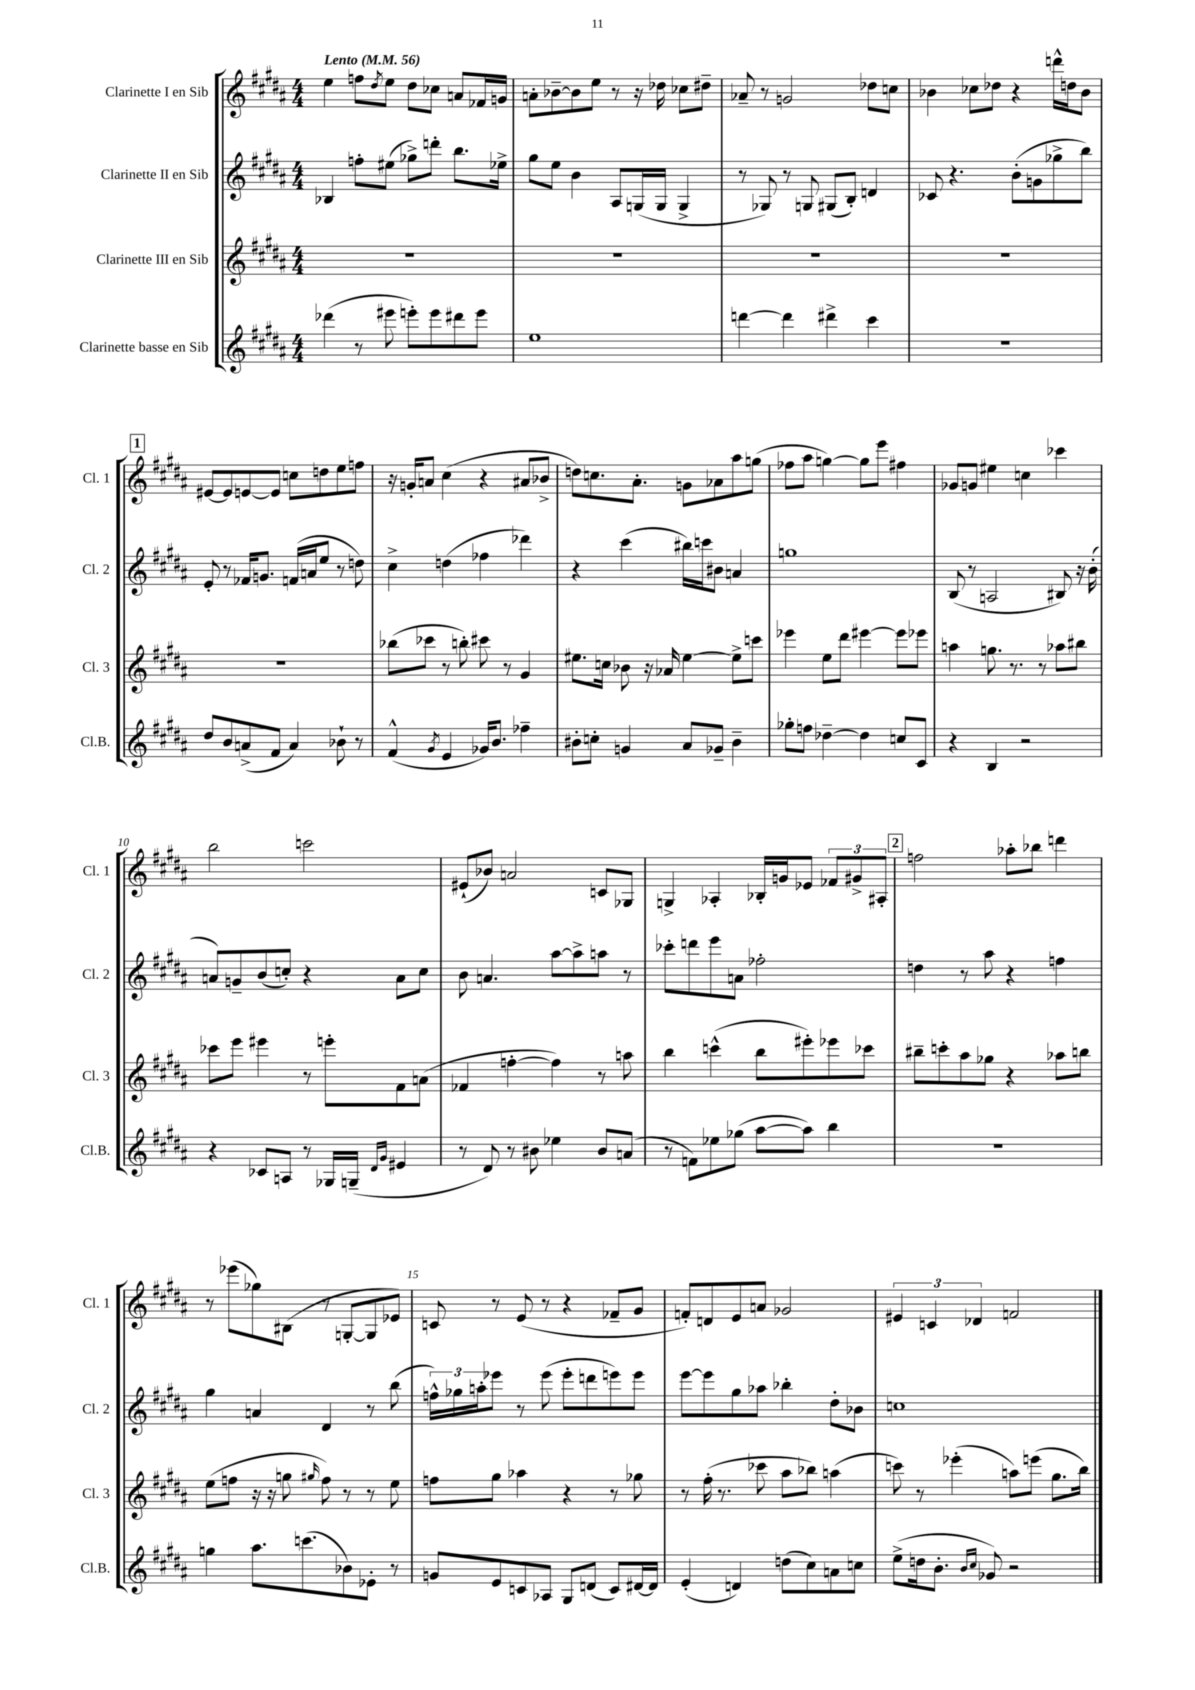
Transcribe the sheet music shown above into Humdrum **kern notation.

**kern	**kern	**kern	**kern
*part4	*part3	*part2	*part1
*staff4	*staff3	*staff2	*staff1
*I"Clarinette basse en Sib	*I"Clarinette III en Sib	*I"Clarinette II en Sib	*I"Clarinette I en Sib
*I'Cl.B.	*I'Cl. 3	*I'Cl. 2	*I'Cl. 1
*clefG2	*clefG2	*clefG2	*clefG2
*k[f#c#g#d#a#]	*k[f#c#g#d#a#]	*k[f#c#g#d#a#]	*k[f#c#g#d#a#]
*M4/4	*M4/4	*M4/4	*M4/4
*MM56	*MM56	*MM56	*MM56
=1	=1	=1	=1
!	!	!	!LO:TX:a:B:t=Lento
(4ddd-X\	1r	4B-X/	4ee\
8r	.	8ffn'\L	8ffn\L
.	.	.	8qdd#/
8eee#X\	.	(8ee#X\J	8ee\J
8eeen'\L)	.	8gg-X^\L)	8dd#\L
8eee\	.	8dddn'\J	8cc-X\J
8ddd#X\	.	8.bb\L	8an/L
8eee\J	.	.	16f-X/L
.	.	16ee-X^\Jk	16gn/JJ
=2	=2	=2	=2
1ee	1r	8gg#\L	8an'\L
.	.	8ee\J	[8b-X~\
.	.	4b\	8b-\]
.	.	.	8ee\J
.	.	8A#/L	8r
.	.	(16Gn/L	16r
.	.	16G/JJ	16dd-X\
.	.	4G^/	8cc-X\L
.	.	.	8dd#X~\J
=3	=3	=3	=3
[4dddn\	1r	8r	8a-X~/
.	.	8G-X/)	8r
4ddd\]	.	8r	2gn/
.	.	8Gn/	.
4ddd#X^\	.	(8G#X/L	.
.	.	8B'/J)	.
4ccc#\	.	4dn/	8dd-X\L
.	.	.	8ccn\J
=4	=4	=4	=4
1r	1r	8c-X/	4b-X\
.	.	4.r	.
.	.	.	8cc-X\L
.	.	.	8dd-X\J
.	.	(8b'\L	4r
.	.	8gn\	.
.	.	8gg-X^\	16dddn^^\LL
.	.	.	16ddn\J
.	.	8bb\J)	8b-\J
!!LO:LB:g=z
!!LO:REH:place=s1:t=1
=5	=5	=5	=5
8dd#/L	1r	8e'/	[8e#X/L
8b/	.	8r	8e#/]
(8an^/	.	16f-X/KL	[8en/
.	.	8.gn/J	.
8f#/J	.	.	8e/J]
4a/)	.	(16fn/LL	8ccn\L
.	.	16an/J	.
.	.	8ee/J	8ddn\
8b-X`\	.	8r	8ee\
8r	.	8ddn\)	8ffn\J
=6	=6	=6	=6
(4f#^^/	(8bb-X\L	4cc#^\	16r
.	.	.	16gn'/KL
.	8ccc-X\J	.	8an/J
8qg#/	.	.	.
4e/	8r	(4ddn\	(4cc#\
.	8bbn'\)	.	.
16g-X/KL)	8ccc#X\	4ff-X\	4r
8.b/J	.	.	.
.	8r	.	.
4ff-X~\	4g#/	4ddd-X\)	8a#X/L
.	.	.	8b-X^/J
=7	=7	=7	=7
8b#X'\L	8.ee#X\L	4r	8ddn\L)
8ccn'\J	.	.	8.ccn\
.	16ccn\Jk	.	.
4gn/	8b-X\	(4ccc#\	.
.	.	.	8.a#'\J
.	16r	.	.
.	16a-X/	.	.
8a#/L	[4ee#\	16bb#X\LL)	8gn\L
.	.	16cccn\J	.
8g-X~/J	.	8b#X\J	8a-X\
4b#~\	8ee#^\L]	4an/	8aa#\
.	8cccn\J	.	(8ggn\J
=8	=8	=8	=8
8gg-X'\L	4eee-X\	1ggn	8ff-X\L
8ffn\J	.	.	8aa#\J
[4dd-X~\	8ee\L	.	[4ggn\)
.	8ddd#\J	.	.
4dd-\]	[4eee#X\	.	8gg\L]
.	.	.	8eee\J
8ccn/L	8eee#\L]	.	4ff#X\
8c#/J	8eee-X\J	.	.
=9	=9	=9	=9
4r	4aan\	(8B/	8g-X/L
.	.	8r	8gn/J
4B/	8.ggn\	2An/	4ee#X\
.	8.r	.	.
2r	.	.	4ccn\
.	8r	.	.
.	8aa-X\L	8B#X/)	4ccc-X\
.	8bb#X\J	16r	.
.	.	(16b'\	.
!!LO:LB:g=z
=10	=10	=10	=10
4r	8ccc-X\L	8an/L)	2bb\
.	8eee\J	8gn~/	.
8c-X/L	4eee#X\	(8b/	.
8An/J	.	8ccn'/J)	.
8r	8r	4r	2cccn\
16G-X/LL	8eeen'\L	.	.
(16Gn~/JJ	.	.	.
16qqd#/LL	.	.	.
16qqg#/JJ	.	.	.
4e#X/	8f#\	8a\L	.
.	(8an\J	8cc\J	.
=11	=11	=11	=11
8r	4f-X/	8b\	(8e#X`/L
8d#/)	.	4.an/	8b-X/J)
8r	[4ffn'\	.	2an/
8b#X\	.	.	.
4ee-X\	4ff\])	[8aa#\L	.
.	.	8aa#^\]	.
8b#/L	8r	8aan\J	8cn/L
(8an/J	8aan\	8r	8G-X/J
=12	=12	=12	=12
8r	4bb\	8ccc-X'\L	4Gn^/
8fn\L)	.	8dddn\	.
8ee-X\	(4cccn^^\	8eee\	4A-X'/
(8gg-X\J	.	8an\J	.
[8aa#\L	8bb\L	2ff-X'\	16B-X'/LL
.	.	.	16gn/J
8aa#\J])	8eee#X'\)	.	8e-X/J
4bb\	8eee-X\	.	12f-X/L
.	.	.	12g#X^/
.	8ccc-X\J	.	.
.	.	.	12A#X'/J
!!LO:REH:place=s1:t=2
=13	=13	=13	=13
1r	8bb#X~\L	4ddn\	2ffn\
.	8cccn'\	.	.
.	8aa#\	8r	.
.	8gg-X\J	8aa#\	.
.	4r	4r	8aa-X'\L
.	.	.	8bb-X\J
.	8aa-X\L	4ffn\	4dddn\
.	8bbn\J	.	.
!!LO:LB:g=z
=14	=14	=14	=14
4ggn\	(8ee\L	4gg#\	8r
.	8ffn\J	.	(8eee-X\L
8.aa#\L	16r	4an/	8gg-X\)
.	16r	.	.
.	8ggn\	.	(8B#X\J
(8.cccn\	.	.	.
.	16qqgg#X/	.	.
.	8ff\)	4d#/	8r
8b-X\)	8r	.	[8Gn'/L
8e-X'\J	8r	8r	8G/]
8r	8ee\	(8bb\	8e-X/J)
=15	=15	=15	=15
8gn/L	8ffn\L	24ffn^^\LL)	8cn/
.	.	24gg-X\	.
.	.	24aan'\J	.
8e/	8gg#\J	8eee-X\J	8r
8cn/	4aa-X\	8r	(8e/
8A-X/J	.	(8eee-\	8r
8G#/L	4r	8eee-'\L	4r
(8dn/J	.	8dddn\	.
8c/L)	8r	8eeen\)	8f-X~/L
[16d#X/L	8gg-X\	8eee\J	8g#/J
16d#/JJ]	.	.	.
=16	=16	=16	=16
(4e'/	8r	[8eee\L	8fn'/L)
.	(16ff#'\	8eee\]	8dn/
.	8.r	.	.
4dn/)	.	8gg#\	8e/
.	8ccc-X\	8aa-X\J	8an/J
(8ddn\L	8aa#\L	4bb-X'\	2g-X/
8cc#\)	8bb-X\J)	.	.
8an\	(4aan\	8dd#'\L	.
8ccn\J	.	8b-X\J	.
=17	=17	=17	=17
(8ee^\L	8cccn\)	1ccn	6e#X/
16ddn\k	8r	.	.
.	.	.	6cn/
8.b'\J	.	.	.
.	(4eee-X'\	.	.
.	.	.	6d-X/
16qqb/LL	.	.	.
16qqcc#/JJ	.	.	.
8g-X/)	.	.	.
2r	8aan\L)	.	2fn/
.	(8eeen\J	.	.
.	8.gg#\L	.	.
.	16bb\Jk)	.	.
==	==	==	==
*-	*-	*-	*-
